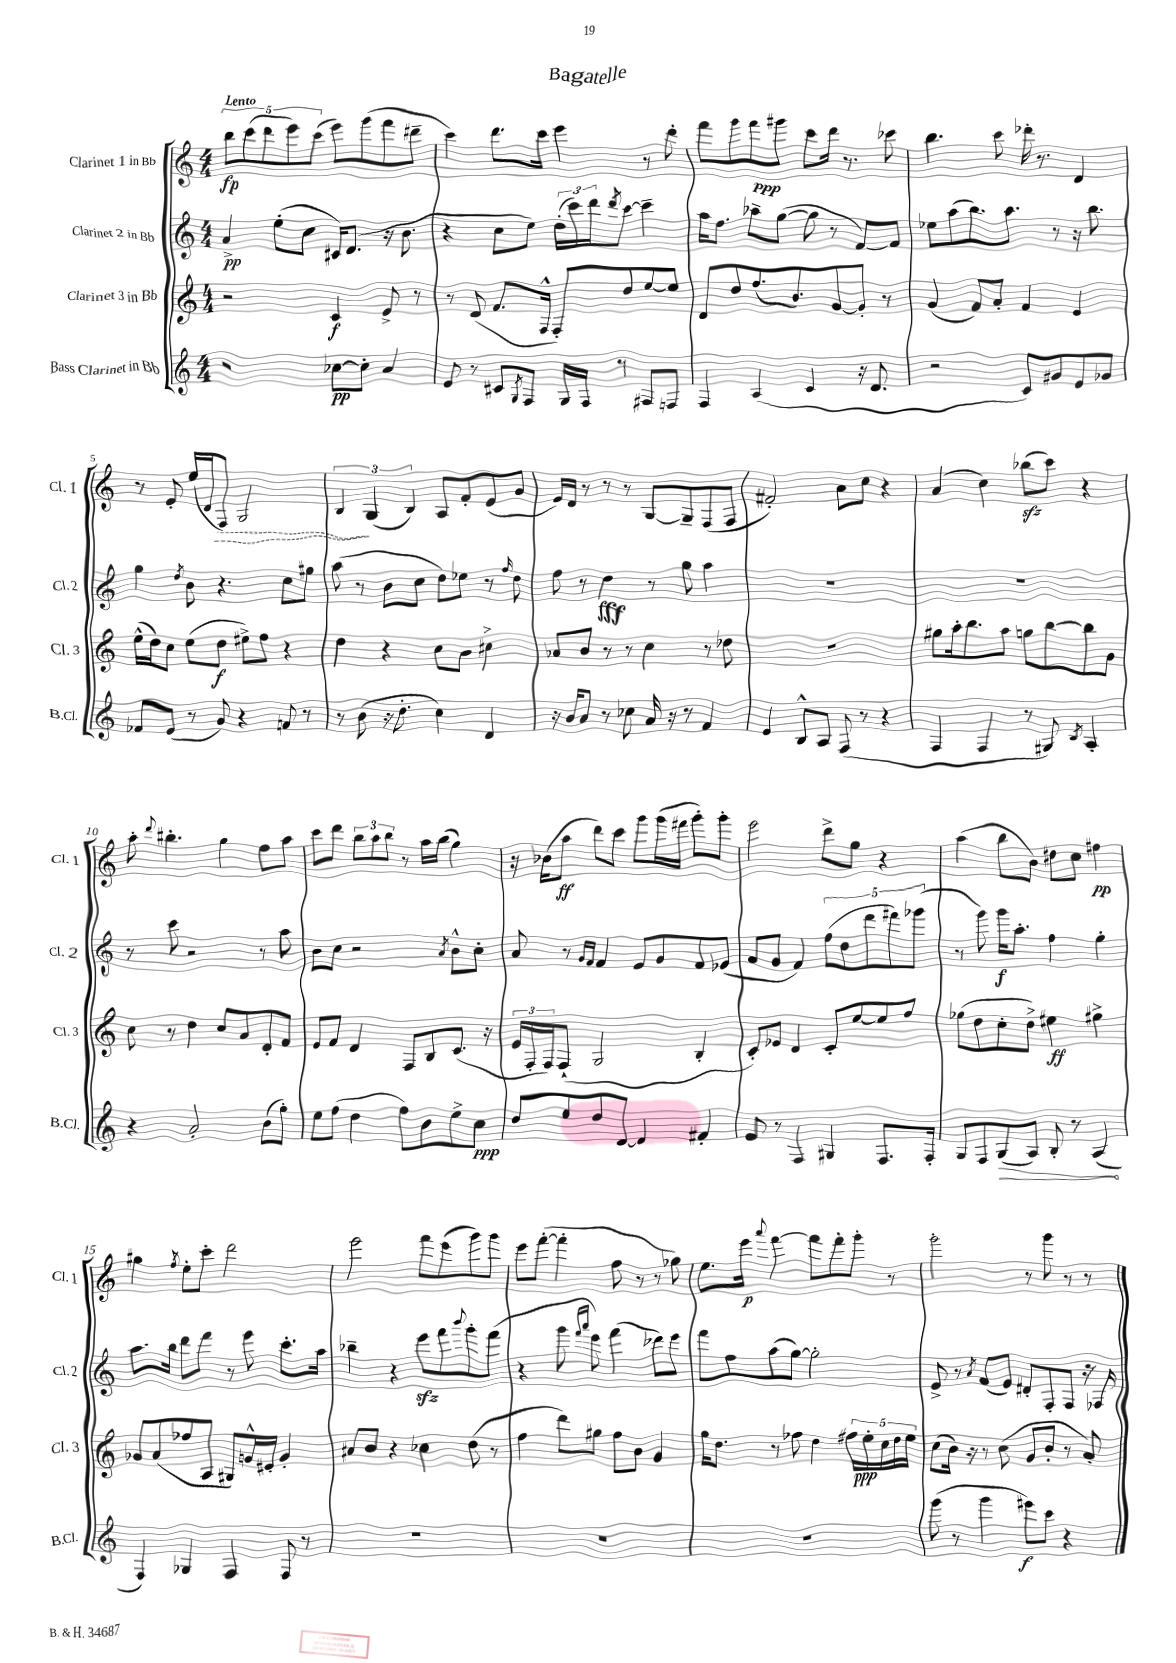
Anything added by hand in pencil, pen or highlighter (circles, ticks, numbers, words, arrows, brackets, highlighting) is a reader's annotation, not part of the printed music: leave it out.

**kern	**kern	**kern	**kern
*staff4	*staff3	*staff2	*staff1
*clefG2	*clefG2	*clefG2	*clefG2
*k[]	*k[]	*k[]	*k[]
*M4/4	*M4/4	*M4/4	*M4/4
2r	2r	4a^	10bb
.	.	.	(10ccc
.	.	.	10ddd
.	.	(8ee'	.
.	.	.	10eee)
.	.	8cc	.
.	.	.	(10ccc
[8cc-	4c	16c#)	8eee)
.	.	(8.d	.
8cc-']	.	.	(8ggg
4a	8e^	16r	8fff
.	.	8.b	.
.	8r	.	8ddd#~
=	=	=	=
8e	8r	4r	4ccc)
8r	(8d	.	.
8c#	8.f	8cc	8.ddd
8qG	.	.	.
8F	.	8ee)	.
.	16F^^	.	16ccc
16G	8F')	(24dd'	4eee
.	.	24ccc)	.
16F	.	.	.
.	.	24ddd	.
.	.	8qddd	.
8r	8dd	[8ccc	.
8F#	[8ee	4ccc~]	8r
8F	8ee]	.	8ddd'
=	=	=	=
4F	8d	16aa	8fff
.	.	8.ff	.
.	8dd	.	8ggg
(4A	(8.ff	8aa-~	8fff
.	.	([8gg	8ggg#
.	8.b)	.	.
4c	.	8gg]	8ccc
.	[8g	8r	16ddd
.	.	.	8.r
16r	8g']	[8f)	.
8.d	.	.	.
.	8r	8f]	8ccc-
=	=	=	=
2r	(4g	8ee-	4.bb
.	.	(8aa	.
.	8f)	8.bb)	.
.	8a'	.	8ccc
.	.	8.aa	.
8c)	4f	.	16ddd-'
.	.	.	8.r
8g#	.	8r	.
8e	4e	16r	4d
.	.	8.bb	.
8g-	.	.	.
=	=	=	=
8f-	(16ee^^	4gg	8r
.	16dd)	.	.
(8e	8cc	.	8e'
.	.	8qdd	.
8r	(8ee	8b	(16ee
.	.	.	16d
8g)	8dd	4.r	8F)
4r	8ee#^)	.	2G
.	8ff	.	.
8f	4r	8cc	.
8r	.	8gg#	.
=	=	=	=
8r	4dd	(8aa	6B
(8b	.	8r	.
.	.	.	(6G
16r	4r	8b	.
8.dd'	.	.	.
.	.	.	6B)
.	.	8cc	.
4cc)	8cc	8dd)	8A
.	8b	8ee-	8f'
4d	4cc#^	8r	(8e
.	.	16qqff	.
.	.	8dd	8g
=	=	=	=
16r	8a-	8ff	16e)
16b	.	.	16d
8a	8b	8r	8r
8r	8r	4dd	8r
8cc-	8r	.	8r
16a	4cc	8r	[8G
16r	.	.	.
8r	.	8gg	8G~]
4f	8r	4aa	(8F
.	8dd-	.	8F
=	=	=	=
4e	1r	1r	2f#')
8B^^	.	.	.
8A	.	.	.
(8F	.	.	8a
8r	.	.	8cc
4r	.	.	4r
=	=	=	=
4F	8gg#	1r	(4a
.	16aa'	.	.
.	8.bb	.	.
4F	.	.	4cc)
.	8aa	.	.
8r	8gg	.	(8bb-
8G#)	[8bb	.	8ccc)
8qB	.	.	.
4A'	8bb]	.	4r
.	8g	.	.
=	=	=	=
4r	8cc	8r	8aa'
.	.	.	8qqddd
.	8r	8ccc	4.bb#'
2a'	4dd	2r	.
.	8cc	.	4gg
.	8a	.	.
(8b	8d'	8r	8ff
8gg')	8f	8aa	8aa
=	=	=	=
8ee	8e	8b	8ccc
(8ff	8f	8cc	8ddd
4dd	4d	2r	12bb
.	.	.	12aa
.	.	.	12bb
8ff)	8F	.	8r
8b	8B	.	16aa
.	.	.	(16bb
.	.	8qa	.
8ee^	(8.c	8b^^	4gg)
8cc	.	8cc'	.
.	16r	.	.
=	=	=	=
8dd	24e	8a	16r
.	24F'	.	.
.	.	.	(16b-
.	24F)	.	.
8ee	(8F`	8r	8aa
.	.	16qqg	.
.	.	16qqf	.
8dd	2G	4f	8ddd)
[8d	.	.	8ccc
4d]	.	8e	8ggg
.	.	8g	(16ggg
.	.	.	16fff#
4f#'	4B'	8f	8ggg')
.	.	(8e-	8ggg'
=	=	=	=
8e	8c')	8f	2eee
8r	8e-	8g	.
4F	4d	4f)	.
4G#	8c'	(10ff	8ddd^
.	.	10dd	.
.	[8ee	.	8gg
.	.	10ddd	.
8.F	8ee]	.	4r
.	.	10fff#)	.
.	8ff	.	.
.	.	(10ggg-	.
16F'	.	.	.
=	=	=	=
8G	(8gg-	8r	(4aa
8F	8dd	8ggg)	.
(8G	8cc'	16ggg	8bb
.	.	8.aa'	.
8A)	8dd^)	.	8b)
8B'	4ee#	4ff	8dd#
8r	.	.	8cc
(4A	4gg#^	4gg'	4ff#
=	=	=	=
4F)	8g-	8.aa	4gg#
.	(8a	.	.
.	.	16bb	.
.	.	.	8qff
4G-	8ff-	8ddd	8ee'
.	8A	8fff	8ccc'
4F	8G#)	8r	2ddd
.	16g^^	8eee	.
.	16e#'	.	.
8F	4g'	8.ccc'	.
8r	.	.	.
.	.	16aa	.
=	=	=	=
1r	8a#	4bb-~	2eee
.	8b	.	.
.	4r	4r	.
.	4cc-	8eee	8fff
.	.	8fff	(8eee
.	.	8qqbbb	.
.	(8dd	8ggg'	8ggg)
.	8r	(8fff	8ggg
=	=	=	=
1r	4ff	4r	8eee
.	.	.	([8fff'
.	8ddd)	8ggg	4fff']
.	.	16qqfff	.
.	.	16qqaaa	.
.	8gg#	8eee)	.
.	8ff	(4fff	8ff
.	8b	.	8r
.	4g	8ddd-)	8r
.	.	8eee	8gg-)
=	=	=	=
1r	16gg	8fff	8.ee
.	8.dd	.	.
.	.	8ff	.
.	.	.	16eee
.	.	.	8qqaaa
.	8r	(8aa	[4fff
.	8ff-	[8gg)	.
.	4dd	2gg']	8fff]
.	.	.	8fff'
.	20ff#	.	8ggg'
.	20ee'	.	.
.	20cc	.	.
.	.	.	8r
.	20dd	.	.
.	20ee	.	.
=	=	=	=
(8ggg	(8cc	8e^	2ggg'
8r	16b)	8r	.
.	16r	.	.
.	.	8qa	.
4ggg	8r	(8f	.
.	(8cc	8e)	.
8eee#)	8g	8d#'	8r
8ccc	8b'	8F'	8ggg
4r	8r	8F	8r
.	8a')	16r	8r
.	.	16F-	.
==	==	==	==
*-	*-	*-	*-
